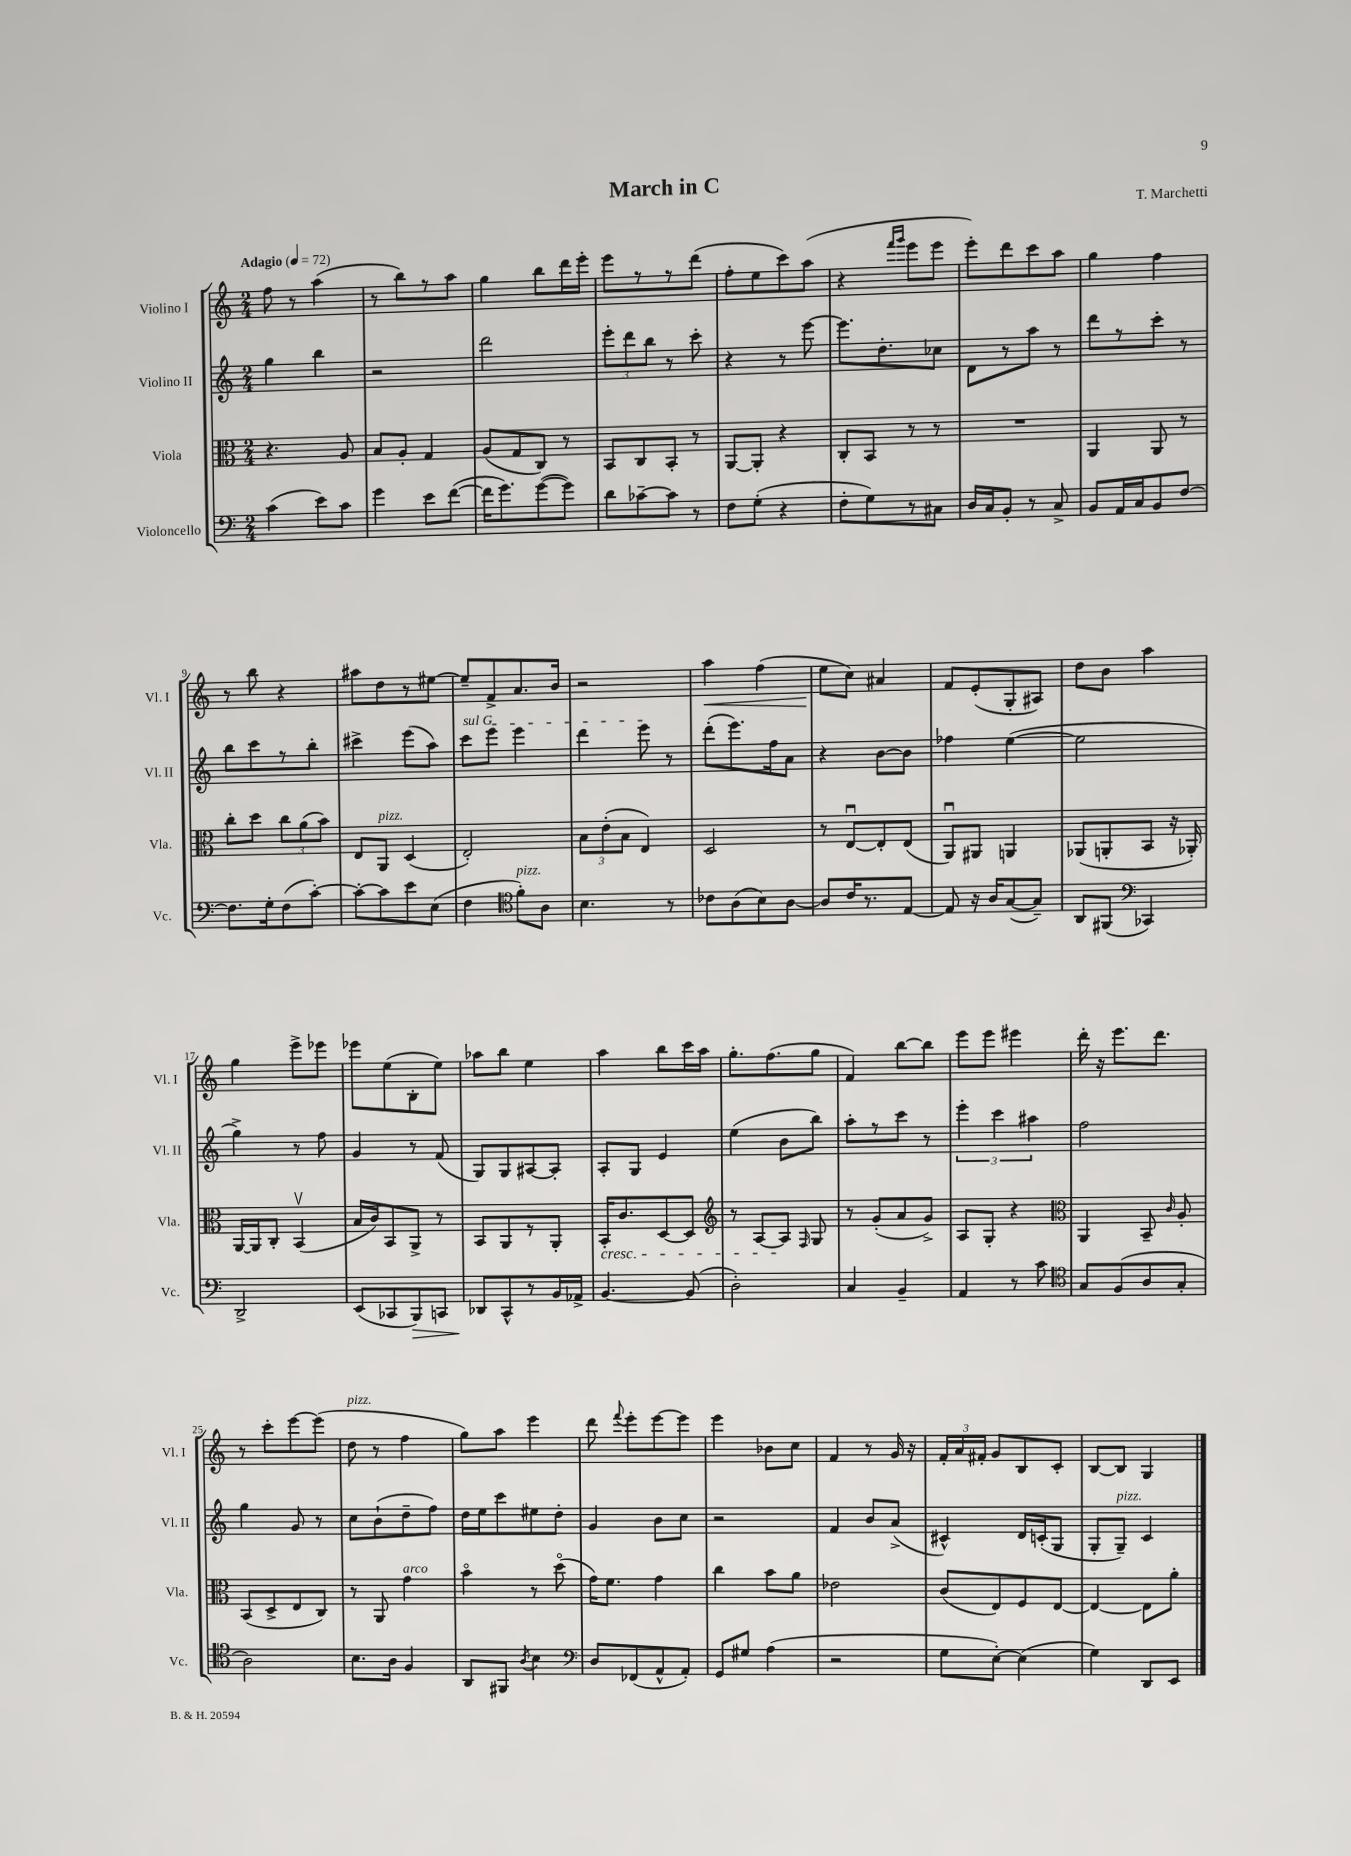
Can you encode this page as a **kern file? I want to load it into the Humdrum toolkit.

**kern	**kern	**kern	**kern
*staff4	*staff3	*staff2	*staff1
*clefF4	*clefC3	*clefG2	*clefG2
*k[]	*k[]	*k[]	*k[]
*M2/4	*M2/4	*M2/4	*M2/4
*MM72	*MM72	*MM72	*MM72
(4c	4.r	4gg	8ff
.	.	.	8r
8e)	.	4bb	(4aa
8c	8A	.	.
=	=	=	=
4g	8B	2r	8r
.	8A'	.	8bb)
8e	4G	.	8r
([8f	.	.	8aa
=	=	=	=
16f]	(8A	2ddd	4gg
8.g)	.	.	.
.	8G	.	.
([8g	8C)	.	8bb
8g])	8r	.	16ddd
.	.	.	16eee'
=	=	=	=
8d	8BB	12eee'	8eee
.	.	12ddd	.
[8c-~	8C	.	8r
.	.	12bb	.
8c-]	8BB'	8r	8r
8r	8r	8ccc'	(8ddd
=	=	=	=
8F	[8AA	4r	8ff'
(8G'	8AA']	.	8ee
4r	4r	8r	8ccc)
.	.	[8eee	(8aa
=	=	=	=
8F'	8C'	8.eee]	4r
8G)	8BB	.	.
.	.	8.dd'	.
.	.	.	16qqfff
.	.	.	16qqggg
8r	8r	.	8eee
8C#	8r	8cc-	8eee
=	=	=	=
16D	2r	8d	8eee')
16C	.	.	.
8BB'	.	8r	8ddd
8r	.	8aa	8ccc
8C^	.	8r	8aa
=	=	=	=
8BB	4AA	8ddd	4gg
16AA	.	8r	.
16C	.	.	.
8BB	8AA	8ccc'	4ff
[8F	8r	8r	.
=	=	=	=
8.F]	8cc'	8bb	8r
.	8dd	8ccc	8bb
16G'	.	.	.
(8F	12cc	8r	4r
.	(12a	.	.
[8c')	.	8bb'	.
.	12b)	.	.
=	=	=	=
8c'_	8E	4ccc#^	8aa#
8c]	8AA	.	8dd
8e	(4D	(8eee	8r
(8E	.	8aa)	[8ee#
=	=	=	=
4F	2E')	8ccc	8ee#~]
.	.	8eee	8f^
*clefC4	*	*	*
8f')	.	4eee	8.a
8A	.	.	.
.	.	.	16b
=	=	=	=
4.B	12B	4ddd	2r
.	(12e'	.	.
.	12B	.	.
.	4E)	8eee	.
8r	.	8r	.
=	=	=	=
8c-	2D	(8ddd'	4aa
(8A	.	8.eee)	.
8B)	.	.	(4ff
.	.	16ff	.
[8A	.	8a	.
=	=	=	=
8A]	8r	4r	8ee
16c	[8Eu	.	8cc)
8.r	.	.	.
.	8E']	[8b	4a#
[8E	(8E	8b]	.
=	=	=	=
8E]	8AAu)	4ff-	8f
16r	8AA#	.	(8e'
16A	.	.	.
([8G	4AA	([4ee	8G'
8G~])	.	.	8A#)
=	=	=	=
8AA	(8AA-	2ee]	8dd
(8FF#	8AA'	.	8b
*clefF4	*	*	*
4CC-)	8BB	.	4aa
.	16r	.	.
.	16AA-')	.	.
=	=	=	=
2DD^	[16AA	4gg^)	4gg
.	16AA]	.	.
.	8C'	.	.
.	(4BBv	8r	8eee^
.	.	8ff	8eee-
=	=	=	=
(8EE	16B	4g	8eee-
.	16c)	.	.
8CC-	8BB	.	(8ee
8BBB)	8AA^	8r	8B'
8CC	8r	(8f	8ee)
=	=	=	=
8DD-	8BB	8G)	8aa-
8CC^^	8AA	8G	8bb
8r	8r	[8A#	4ee
16BB	8AA'	8A#']	.
16AA-^	.	.	.
=	=	=	=
[4.BB	16BB'	8A'	4aa
.	8.c	.	.
.	.	8G	.
.	[8D	4e	8bb
(8BB]	8D]	.	16ccc
.	.	.	16aa
=	=	=	=
*	*clefG2	*	*
2D')	8r	(4ee	8.gg'
.	[8A	.	.
.	.	.	(8.ff
.	8A]	8b	.
.	16qqF	.	.
.	8G	8bb)	8gg
=	=	=	=
4C	8r	8aa'	4f)
.	(8g'	8r	.
4BB~	8a	8ccc	[8bb
.	8g^)	8r	8bb]
=	=	=	=
4AA	8A	6eee'	8eee
.	8G'	.	8eee
.	.	6ccc	.
8r	4r	.	4eee#
.	.	6aa#	.
8c	.	.	.
=	=	=	=
*clefC4	*clefC3	*	*
8G	4AA	2ff	16ddd'
.	.	.	16r
(8F	.	.	8.eee
8A	8BB~	.	.
.	.	.	8.ddd
.	16qqc	.	.
8G'	8A'	.	.
=	=	=	=
2A)	(8BB	4gg	8r
.	8D^	.	8ccc'
.	8E	8g	[8eee
.	8C)	8r	(8eee]
=	=	=	=
8.B	8r	8cc	8dd
.	8AA	(8b`	8r
16A	.	.	.
4F	4g	8dd~	4ff
.	.	8ff)	.
=	=	=	=
8AA	4bo	16dd	8gg)
.	.	16ee	.
8FF#	.	8ccc	8aa
8qA	.	.	.
4B	8r	8ee#	4eee
.	(8ddo	8dd'	.
=	=	=	=
*clefF4	*	*	*
8D	16g)	4g	8ddd
.	8.f	.	.
.	.	.	8qqfff
(8FF-	.	.	8eee'
8AA^^	4g	8b	[8eee
8AA')	.	8cc	8eee]
=	=	=	=
8GG	4cc	2r	4eee
8G#	.	.	.
(4A	8b	.	8b-
.	8a	.	8cc
=	=	=	=
2r	2e-	4f	4f
.	.	8b	8r
.	.	(8a^	16g
.	.	.	16r
=	=	=	=
8G	(8c	4c#^^)	24f'
.	.	.	24a
.	.	.	24f#'
[8E')	8E)	.	8g
(4E]	8F	16d	8B
.	.	(16c'	.
.	[8E	8G	8c'
=	=	=	=
4G)	4E_	8G'	[8B
.	.	8G~)	8B]
8DD	8E]	4c	4G
8EE	8a'	.	.
==	==	==	==
*-	*-	*-	*-
